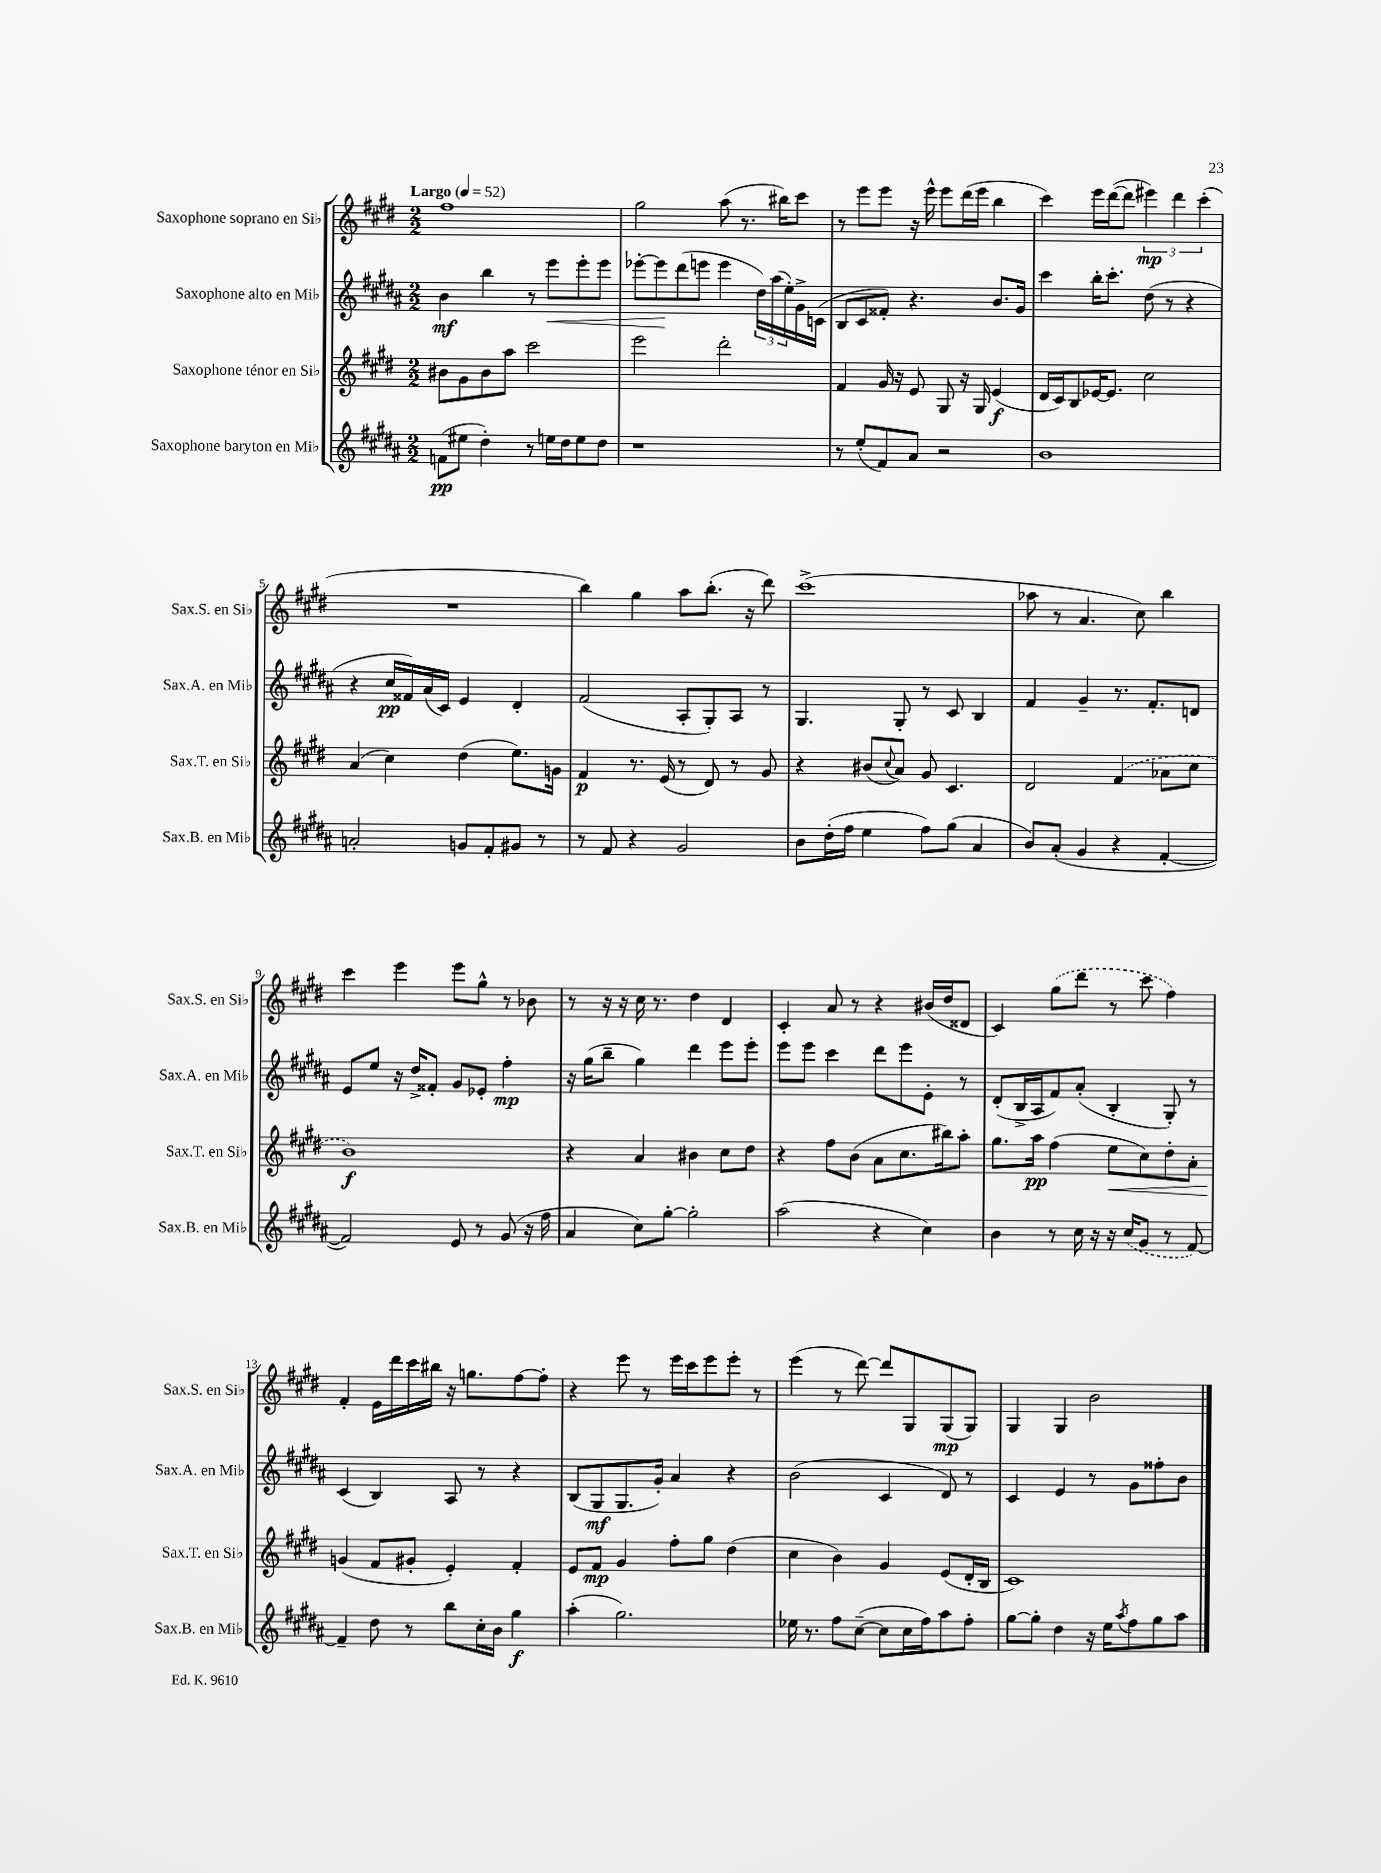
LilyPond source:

<<
\new StaffGroup <<
\new Staff = "s0" \with { instrumentName = "Saxophone soprano en Sib" shortInstrumentName = "Sax.S. en Sib" } {
    \clef treble \key e \major \numericTimeSignature \time 2/2 \tempo "Largo" 4 = 52
    fis''1 |
    gis''2 a''8( r8. bis''16) cis'''8 |
    r8 e'''8 e'''8 r16 e'''16-^ e'''8 dis'''16( e'''16 b''4 |
    cis'''4) e'''16 dis'''16~( dis'''8 \tuplet 3/2 { eis'''4\mp) dis'''4 cis'''4-.( } |
    R1 |
    b''4) gis''4 a''8 b''8.-.( r16 dis'''8) |
    cis'''1->( |
    aes''8 r8 a'4. cis''8) b''4 |
    cis'''4 e'''4 e'''8 gis''8-^ r8 bes'8 |
    r8 r16 r16 cis''16 r8. dis''4 dis'4 |
    cis'4-. a'8 r8 r4 bis'16( dis''16 disis'8 |
    cis'4) \once \slurDashed gis''8( dis'''8 r8 cis'''8 fis''4) |
    fis'4-. e'16 dis'''16 cis'''16 bis''16 r16 g''8. fis''8~ fis''8-. |
    r4 e'''8 r8 e'''16 cis'''16 e'''8 e'''8-. r8 |
    e'''4( r8 dis'''8~) dis'''8 gis8 gis8\mp( gis8) |
    gis4 gis4 b'2 \bar "|." |
}
\new Staff = "s1" \with { instrumentName = "Saxophone alto en Mib" shortInstrumentName = "Sax.A. en Mib" } {
    \clef treble \key b \major \numericTimeSignature \time 2/2
    b'4\mf b''4 r8 e'''8\< e'''8-. e'''8 |
    ees'''8~-. ees'''8\! dis'''8( e'''8 e'''4 \tuplet 3/2 { dis''16) ais''16( e''16-.) } gis'16-> c'16( |
    b8 cis'8 fisis'8-.) r4. b'8. gis'16 |
    cis'''4 b''16-. cis'''8.-. dis''8( r8 r4 |
    r4 cis''16\pp fisis'16) ais'16( cis'16) e'4 dis'4-. |
    fis'2( ais8-. gis8-.) ais8 r8 |
    gis4. gis8-. r8 cis'8 b4 |
    fis'4 gis'4-- r8. fis'8.-. d'8 |
    e'8 e''8 r16 dis''16-> fisis'8-. gis'8 ees'8-. fis''4-.\mp |
    r16 gis''16( b''8-- gis''4) dis'''4 e'''8 e'''8-. |
    e'''8 e'''8 cis'''4 dis'''8 e'''8 e'8-. r8 |
    dis'8-.( b16-> ais16 fis'8) ais'8-.( b4-. gis8-.) r8 |
    cis'4( b4) ais8 r8 r4 |
    b8( gis8\mf gis8. gis'16-.) ais'4 r4 |
    b'2( cis'4 dis'8) r8 |
    cis'4 e'4 r8 gis'8 fisis''8-. b'8 \bar "|." |
}
\new Staff = "s2" \with { instrumentName = "Saxophone ténor en Sib" shortInstrumentName = "Sax.T. en Sib" } {
    \clef treble \key e \major \numericTimeSignature \time 2/2
    bis'8 gis'8 bis'8 a''8 cis'''2 |
    e'''2 dis'''2-. |
    fis'4 gis'16 r16 e'8 gis8 r16 gis16 e'4\f( |
    dis'16 cis'16) b8 ees'16~ ees'8. cis''2 |
    a'4( cis''4) dis''4( e''8.) g'16 |
    fis'4\p r8. e'16( r8 dis'8) r8 gis'8 |
    r4 bis'8( \appoggiatura { cis''8 } a'8) gis'8 cis'4. |
    dis'2 \once \slurDashed fis'4( aes'8 cis''8 |
    b'1\f) |
    r4 a'4 bis'4 cis''8 dis''8 |
    r4 fis''8 b'8( a'8 cis''8. bis''16) a''8-. |
    gis''8. a''16\pp fis''4( e''8\< cis''8) dis''8-. a'8-. |
    g'4\!( fis'8 gis'8-. e'4-.) fis'4-. |
    e'8 fis'8\mp gis'4 fis''8-. gis''8 dis''4( |
    cis''4 b'4) gis'4 e'8( dis'16-. b16 |
    cis'1) \bar "|." |
}
\new Staff = "s3" \with { instrumentName = "Saxophone baryton en Mib" shortInstrumentName = "Sax.B. en Mib" } {
    \clef treble \key b \major \numericTimeSignature \time 2/2
    f'8\pp( eis''8 dis''4-.) r8 e''16 dis''16 e''8 dis''8 |
    r1 |
    r8 e''8-.( fis'8) ais'8 r2 |
    b'1 |
    a'2-. g'8 fis'8-. gis'8 r8 |
    r8 fis'8 r4 gis'2 |
    b'8 dis''16-.( fis''16 e''4 fis''8) gis''8( ais'4 |
    b'8) ais'8-.( gis'4 r4 fis'4~-. |
    fis'2) e'8 r8 gis'8( r16 fis''16 |
    ais'4 cis''8) gis''8~-. gis''2-. |
    ais''2( r4 cis''4) |
    b'4 r8 cis''16 r16 r16 \once \slurDashed cis''16( gis'8 r8 fis'8~) |
    fis'4-- dis''8 r8 b''8 cis''16-. b'16 gis''4\f |
    ais''4-.( gis''2.) |
    ees''16 r8. fis''8 cis''8~--( cis''8 cis''16 fis''16) ais''8 fis''8-. |
    gis''8~ gis''8-. dis''4 r16 e''16 \acciaccatura { ais''8 } fis''8 gis''8 ais''8 \bar "|." |
}
>>
>>
